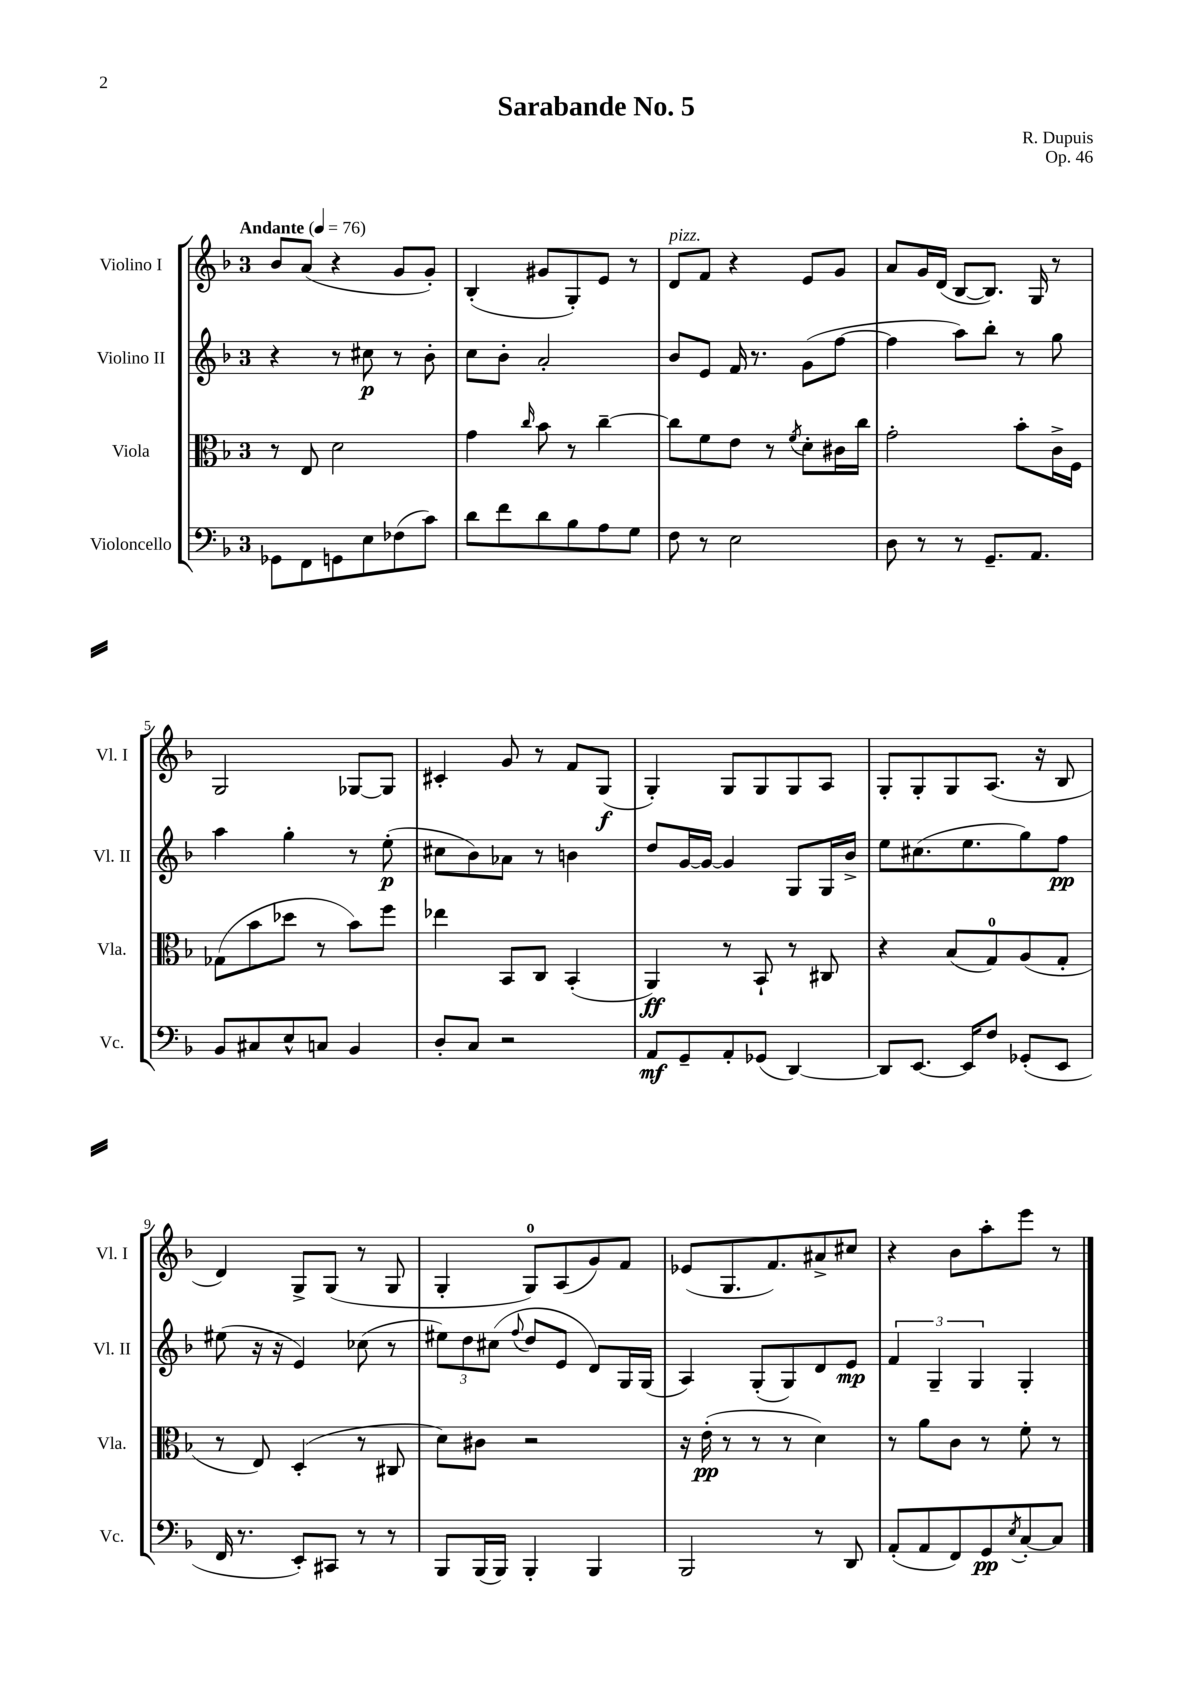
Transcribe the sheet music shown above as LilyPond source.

\header { title = "Sarabande No. 5" composer = "R. Dupuis" opus = "Op. 46" }
<<
\new StaffGroup <<
\new Staff = "s0" \with { instrumentName = "Violino I" shortInstrumentName = "Vl. I" } {
    \clef treble \key f \major \once \override Staff.TimeSignature.style = #'single-digit \time 3/4 \tempo "Andante" 4 = 76
    bes'8 a'8( r4 g'8 g'8-.) |
    bes4-.( gis'8 g8-.) e'8 r8 |
    d'8^\markup { \italic "pizz." } f'8 r4 e'8 g'8 |
    a'8 g'16 d'16( bes8~ bes8.) g16 r8 |
    g2 ges8~ ges8 |
    cis'4-. g'8 r8 f'8 g8\f( |
    g4-.) g8 g8 g8 a8 |
    g8-. g8-. g8 a8.( r16 bes8 |
    d'4) g8-> g8( r8 g8 |
    g4-. g8-0) a8( g'8) f'8 |
    ees'8( g8. f'8.) ais'8-> cis''8 |
    r4 bes'8 a''8-. e'''8 r8 \bar "|." |
}
\new Staff = "s1" \with { instrumentName = "Violino II" shortInstrumentName = "Vl. II" } {
    \clef treble \key f \major \once \override Staff.TimeSignature.style = #'single-digit \time 3/4
    r4 r8 cis''8\p r8 bes'8-. |
    c''8 bes'8-. a'2-. |
    bes'8 e'8 f'16 r8. g'8( f''8~ |
    f''4 a''8) bes''8-. r8 g''8 |
    a''4 g''4-. r8 e''8-.\p( |
    cis''8 bes'8) aes'8 r8 b'4 |
    d''8 g'16~ g'16~ g'4 g8 g16 bes'16-> |
    e''8 cis''8.( e''8. g''8) f''8\pp |
    eis''8( r16 r16 e'4) ces''8( r8 |
    \tuplet 3/2 { eis''8) d''8 cis''8( } \appoggiatura { f''8 } d''8 e'8 d'8) g16 g16( |
    a4) g8-.( g8) d'8 e'8\mp |
    \tuplet 3/2 { f'4 g4-- g4 } g4-. \bar "|." |
}
\new Staff = "s2" \with { instrumentName = "Viola" shortInstrumentName = "Vla." } {
    \clef alto \key f \major \once \override Staff.TimeSignature.style = #'single-digit \time 3/4
    r8 e8 d'2 |
    g'4 \grace { c''16 } bes'8 r8 c''4~-- |
    c''8 f'8 e'8 r8 \acciaccatura { f'8 } d'8-. cis'16 c''16 |
    g'2-. bes'8-. c'16-> f16 |
    ges8( bes'8 des''8 r8 bes'8) f''8 |
    ees''4 bes,8 c8 bes,4-.( |
    a,4\ff) r8 bes,8-! r8 cis8 |
    r4 bes8( g8-0) a8( g8-. |
    r8 e8) d4-.( r8 cis8 |
    d'8) cis'8 r2 |
    r16 e'16-.\pp( r8 r8 r8 d'4) |
    r8 a'8 c'8 r8 f'8-. r8 \bar "|." |
}
\new Staff = "s3" \with { instrumentName = "Violoncello" shortInstrumentName = "Vc." } {
    \clef bass \key f \major \once \override Staff.TimeSignature.style = #'single-digit \time 3/4
    ges,8 f,8 g,8 e8 fes8( c'8) |
    d'8 f'8 d'8 bes8 a8 g8 |
    f8 r8 e2 |
    d8 r8 r8 g,8.-- a,8. |
    bes,8 cis8 e8-^ c8 bes,4 |
    d8-. c8 r2 |
    a,8\mf g,8-- a,8-. ges,8( d,4~) |
    d,8 e,8.~ e,16 f8 ges,8-.( e,8 |
    f,16 r8. e,8-.) cis,8 r8 r8 |
    bes,,8 bes,,16( bes,,16) bes,,4-. bes,,4 |
    bes,,2 r8 d,8 |
    a,8-.( a,8 f,8) g,8\pp \acciaccatura { e8 } c8~-. c8 \bar "|." |
}
>>
>>
